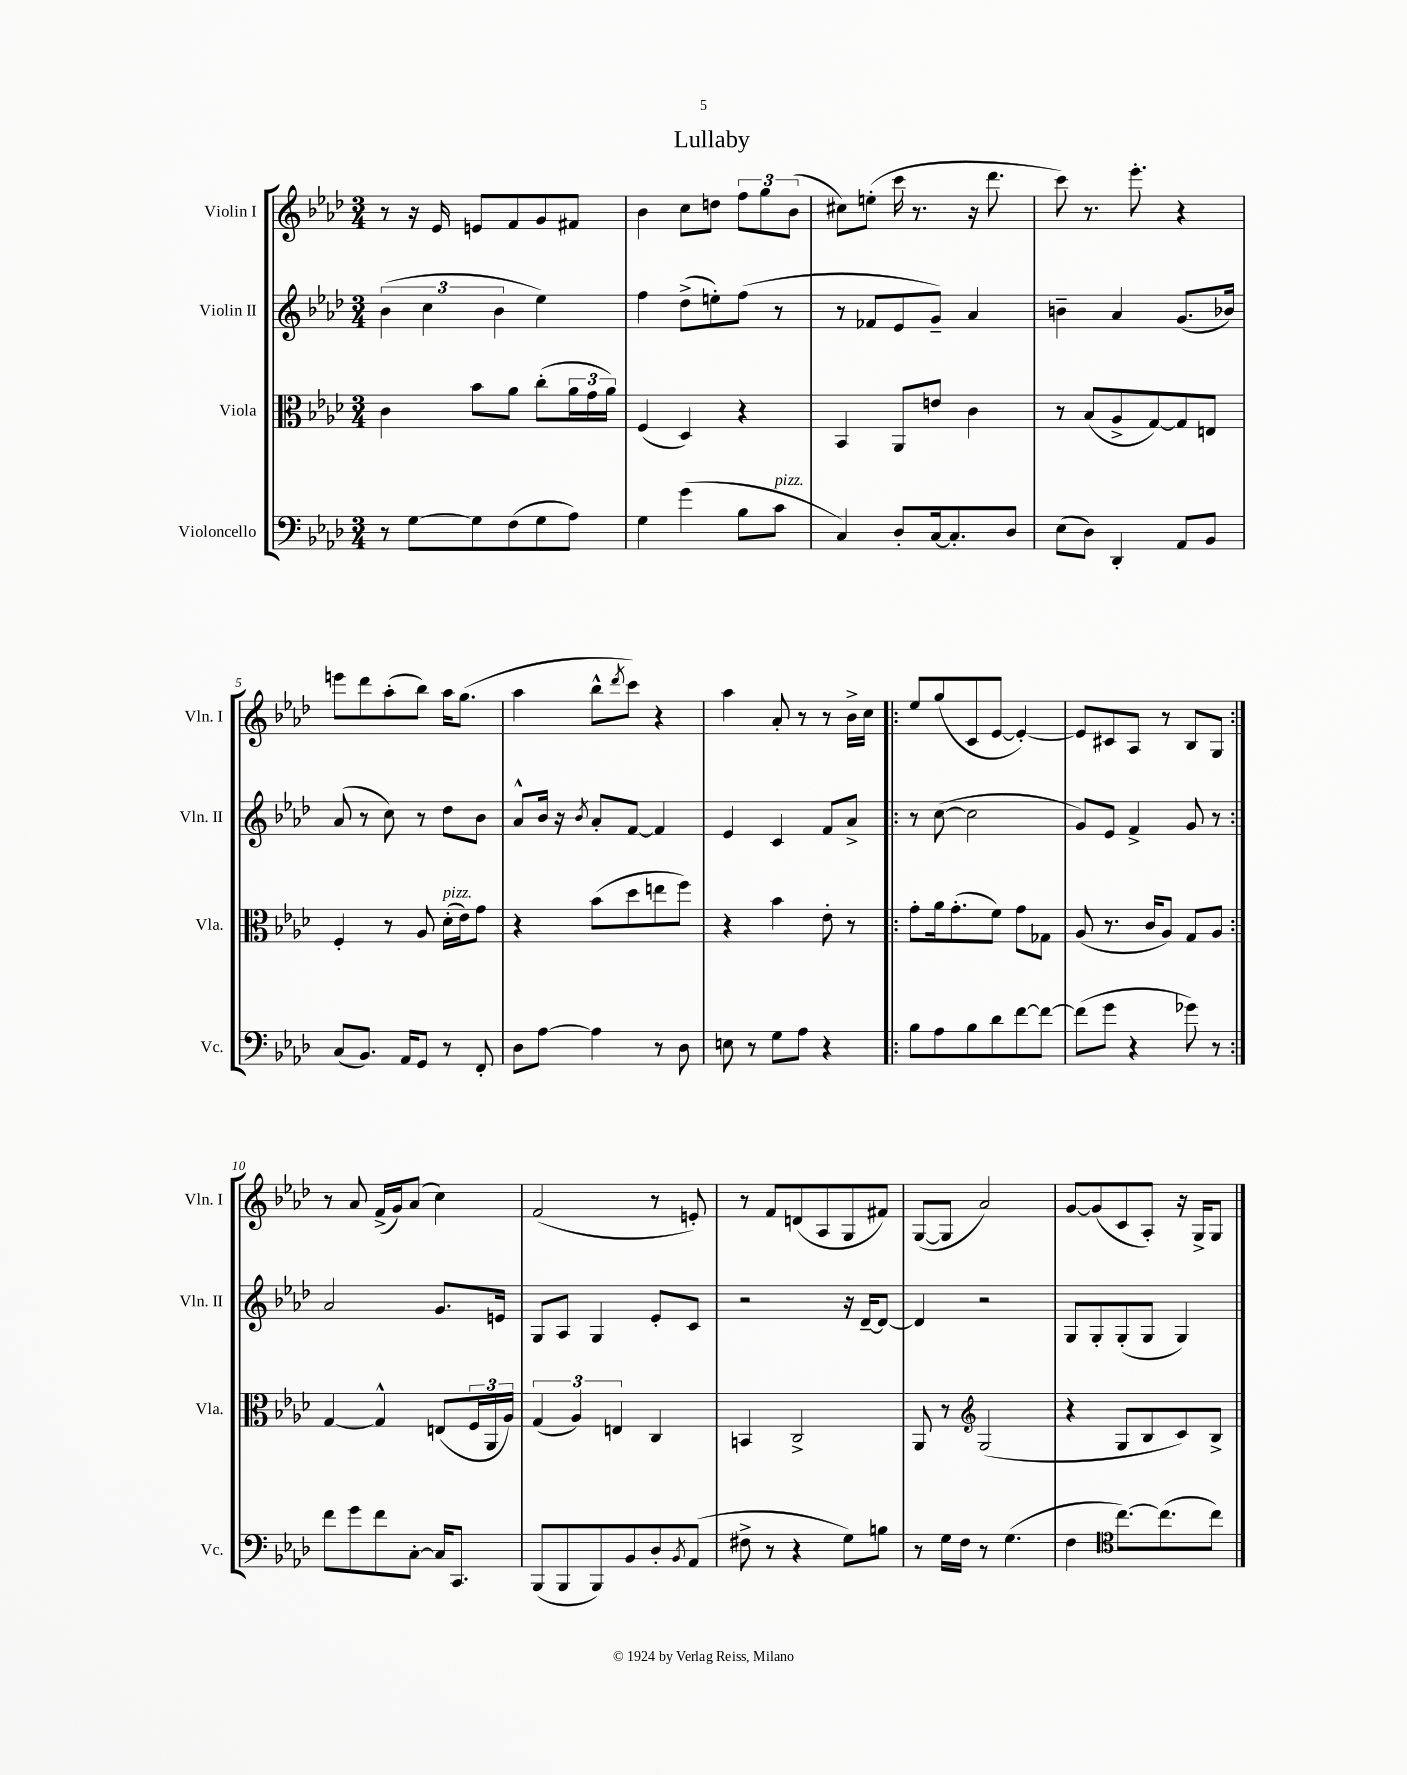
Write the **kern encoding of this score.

**kern	**kern	**kern	**kern
*staff4	*staff3	*staff2	*staff1
*clefF4	*clefC3	*clefG2	*clefG2
*k[b-e-a-d-]	*k[b-e-a-d-]	*k[b-e-a-d-]	*k[b-e-a-d-]
*M3/4	*M3/4	*M3/4	*M3/4
8r	4c	(6b-	8r
[8G	.	.	16r
.	.	6cc	.
.	.	.	16e-
8G]	8b-	.	8e
.	.	6b-	.
(8F	8a-	.	8f
8G	(8cc'	4ee-)	8g
8A-)	24a-	.	8f#
.	24g	.	.
.	24a-)	.	.
=	=	=	=
4G	(4F	4ff	4b-
(4g	4D-)	(8dd-^	8cc
.	.	8ee')	8dd
8B-	4r	(8ff	12ff
.	.	.	12gg
8c	.	8r	.
.	.	.	(12b-
=	=	=	=
4C)	4BB-	8r	8cc#)
.	.	8f-	(8ee'
8D-'	8AA-	8e-	16ccc
.	.	.	8.r
[16C	8e	8g~)	.
8.C']	.	.	.
.	4c	4a-	16r
.	.	.	8.ddd-
8D-	.	.	.
=	=	=	=
(8E-	8r	4b~	8ccc)
8D-)	(8B-	.	8.r
4DD-'	8A-^	4a-	.
.	.	.	8.eee-'
.	[8G)	.	.
8AA-	8G]	(8.g	4r
8BB-	8E	.	.
.	.	16b-)	.
=	=	=	=
(8C	4F'	(8a-	8eee
8.BB-)	.	8r	8ddd-
.	8r	8cc)	(8aa-'
16AA-	.	.	.
8GG	8A-	8r	8bb-)
8r	(16d-'	8dd-	16aa-
.	16e-)	.	(8.gg
8FF'	8g	8b-	.
=	=	=	=
8D-	4r	8a-^^	4aa-
[8A-	.	16b-	.
.	.	16r	.
.	.	8qb-	.
4A-]	(8b-	8a-'	8bb-^^
.	.	.	8qddd-
.	8dd-	[8f	8ccc)
8r	8ee	4f]	4r
8D-	8ff)	.	.
=	=	=	=
8E	4r	4e-	4aa-
8r	.	.	.
8G	4b-	4c	8a-'
8A-	.	.	8r
4r	8e-'	8f	8r
.	8r	8a-^	16b-^
.	.	.	16cc
=!|:	=!|:	=!|:	=!|:
8B-	8g'	8r	8ee-
8A-	16a-	([8cc	(8gg
.	(8.g'	.	.
8B-	.	2cc]	8c
8d-	8f)	.	[8e-
[8f	8g	.	4e-'_)
8f_	8G-	.	.
=	=	=	=
(8f]	(8A-	8g)	8e-]
8g	8.r	8e-	8c#
4r	.	4f^	8A-
.	16c	.	.
.	8A-)	.	8r
8g-)	8G	8g	8B-
8r	8A-	8r	8G
=:|!	=:|!	=:|!	=:|!
8f	[4G	2a-	8r
8g	.	.	8a-
8f	4G^^]	.	(16f^
.	.	.	16g)
[8C'	.	.	(8a-
16C]	(8E	8.g	4cc)
8.CC	.	.	.
.	24F	.	.
.	24AA-	.	.
.	.	16e	.
.	24A-)	.	.
=	=	=	=
(8BBB-	(6G	8G	(2f
8BBB-	.	8A-	.
.	6A-)	.	.
8BBB-)	.	4G	.
.	6E	.	.
8BB-	.	.	.
8D-'	4C	8e-'	8r
8qBB-	.	.	.
(8AA-	.	8c	8e')
=	=	=	=
8F#^	4BB	2r	8r
8r	.	.	8f
4r	2C^	.	(8d
.	.	.	8A-
8G)	.	16r	8G
.	.	[16d-~	.
8B	.	8d-_	8f#)
=	=	=	=
8r	8AA-	4d-]	([8G
16G	8r	.	8G]
16F	.	.	.
*	*clefG2	*	*
8r	(2G	2r	2a-)
(4.G	.	.	.
=	=	=	=
4F	4r	8G	[8g
.	.	8G'	(8g]
*clefC4	*	*	*
[8.cc)	8G	(8G'	8c
.	8B-	8G	8A-')
(8.cc]	.	.	.
.	8c)	4G)	16r
.	.	.	16G^
8cc)	8B-^	.	8G
==	==	==	==
*-	*-	*-	*-
